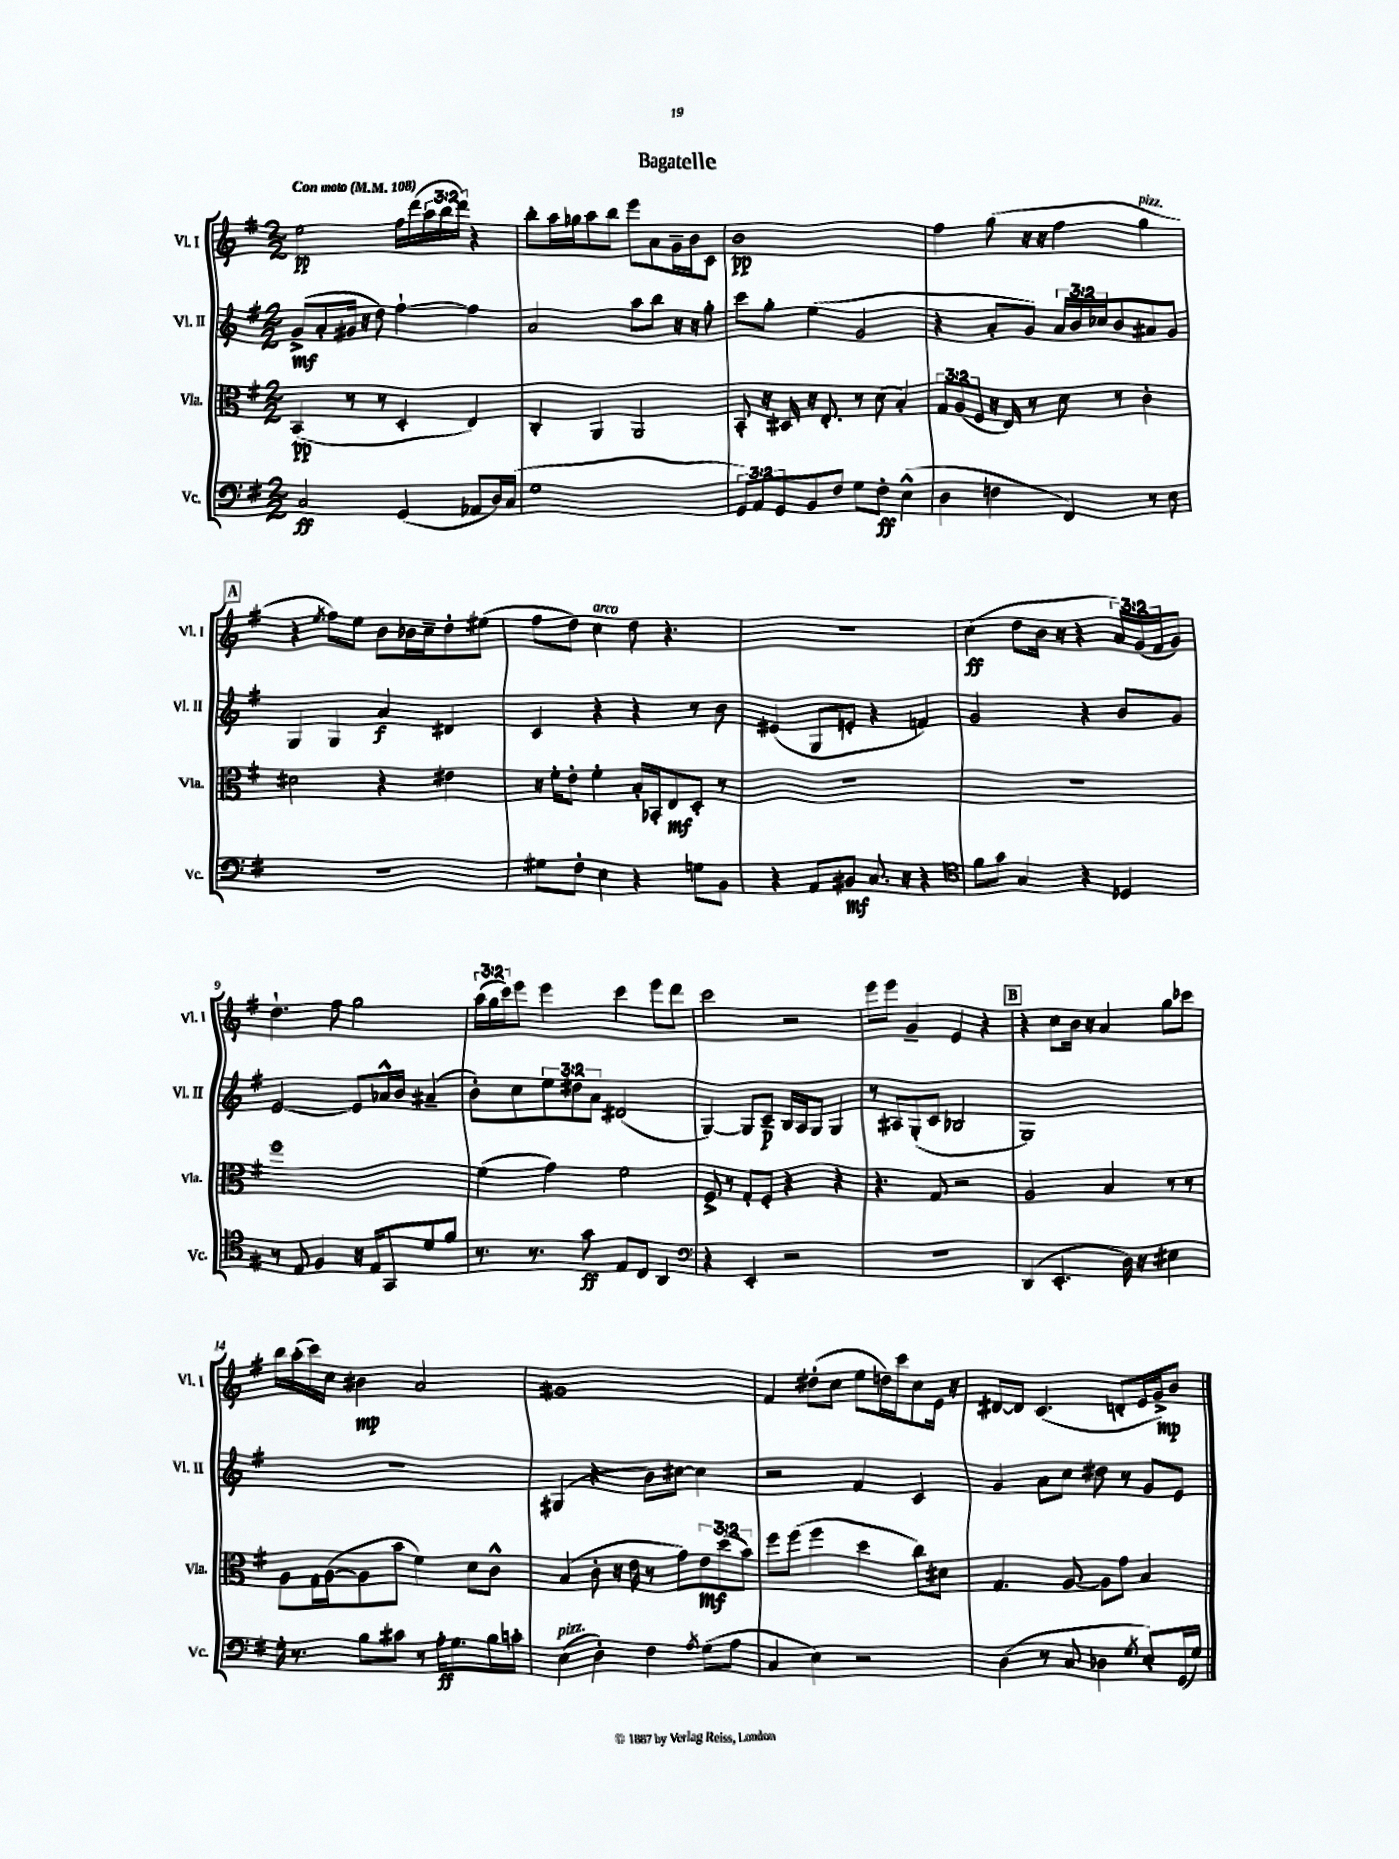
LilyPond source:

\header { title = "Bagatelle" }
<<
\new StaffGroup <<
\new Staff = "s0" \with { instrumentName = "Vl. I" shortInstrumentName = "Vl. I" } {
    \clef treble \key g \major \numericTimeSignature \time 2/2 \override Staff.TupletNumber.text = #tuplet-number::calc-fraction-text \tempo "Con moto" 4 = 108
    e''2\pp fis''16 d'''16( \tuplet 3/2 { a''16 b''16 d'''16) } r4 |
    b''8-. a''16 ges''16 a''8 b''8 e'''8 a'8 g'16-- b'16 c'8 |
    b'1\pp |
    fis''4 g''8( r16 r16 fis''4 g''4^\markup { \italic "pizz." } |
    \mark \markup { \box "A" } r4 \acciaccatura { e''8 } fis''8) e''8 b'8 bes'16 c''16-- d''8-. eis''8( |
    fis''8 d''8) c''4^\markup { \italic "arco" } d''8 r4. |
    r1 |
    c''4\ff( d''8 b'16 r16 r4 \tuplet 3/2 { a'16) g'16( fis'16 } g'8) |
    d''4.-! fis''8 g''2 |
    \tuplet 3/2 { a''16( g''16 c'''16) } e'''8 e'''4 c'''4 e'''8 d'''8 |
    c'''2 r2 |
    e'''8 e'''8 g'4-- e'4 r4 |
    \mark \markup { \box "B" } r4 c''8 b'16 r16 a'4 g''8 ces'''8 |
    b''16 a''16-.( c'''16) c''16 bis'4\mp a'2 |
    gis'1 |
    fis'4 dis''8-.( c''8 e''8 d''16) c'''16 c''8 e'16 r16 |
    dis'8~ dis'8 c'4.( d'8-. e'16 g'16->\mp) b'8 \bar "|." |
}
\new Staff = "s1" \with { instrumentName = "Vl. II" shortInstrumentName = "Vl. II" } {
    \clef treble \key g \major \numericTimeSignature \time 2/2 \override Staff.TupletNumber.text = #tuplet-number::calc-fraction-text
    g'8->\mf( a'8-. gis'16 r16 d''8) fis''4~-! fis''4 |
    a'2 a''8 b''8 r16 r16 g''8-. |
    c'''8 g''8-. e''4( g'2 |
    r4 a'8-. g'8) \tuplet 3/2 { a'16 b'16 ces''16 } b'8 ais'8 g'8 |
    \mark \markup { \box "A" } g4 g4 a'4\f dis'4 |
    c'4 r4 r4 r8 b'8 |
    eis'4( g8 e'8-. r4 f'4) |
    g'2 r4 b'8 g'8 |
    e'2~ e'8 aes'16-^ b'16 ais'4--( |
    b'8-.) c''8 \tuplet 3/2 { e''8 dis''8 a'8 } dis'2( |
    g4~) g8 c'8--\p b16 a16 g8 g4 |
    r8 ais8 g8-.( c'8 bes2 |
    \mark \markup { \box "B" } g1) |
    r1 |
    gis4( r4 b'8) cis''8~ cis''4 |
    r2 fis'4 c'4 |
    g'4 a'8 c''8 dis''8 r8 g'8 e'8 \bar "|." |
}
\new Staff = "s2" \with { instrumentName = "Vla." shortInstrumentName = "Vla." } {
    \clef alto \key g \major \numericTimeSignature \time 2/2 \override Staff.TupletNumber.text = #tuplet-number::calc-fraction-text
    b,4\pp( r8 r8 d4-. e4) |
    c4-. a,4 a,2 |
    b,8-. r16 dis16 r16 e8.-. r8 d'8( b4-.) |
    \tuplet 3/2 { g8 a8( fis8 } r16 e16) r8 d'8 r8 c'4-. |
    \mark \markup { \box "A" } dis'2 r4 eis'4 |
    r16 fis'16-. e'8-. fis'4-. b16-. bes,16-. e8\mf d8-. r8 |
    R1 |
    R1 |
    fis''1 |
    fis'4( g'4) fis'2 |
    fis8-> r8 g8-. fis8-. r4 r4 |
    r4. g8 r2 |
    \mark \markup { \box "B" } a2 b4 r8 r8 |
    a8 g16 a16~( a8 b'8 fis'4) d'8 c'8-^ |
    b4( c'8-. r16 e'16 r8 g'8) \tuplet 3/2 { e'8\mf d''8( b'8) } |
    fis''8 fis''8( fis''4 d''4 c''8) dis'8 |
    g4. a8~ a8 g'8 b4 \bar "|." |
}
\new Staff = "s3" \with { instrumentName = "Vc." shortInstrumentName = "Vc." } {
    \clef bass \key g \major \numericTimeSignature \time 2/2 \override Staff.TupletNumber.text = #tuplet-number::calc-fraction-text
    c2\ff g,4( aes,8 d16) c16( |
    g1 |
    \tuplet 3/2 { g,8) a,8 g,8 } b,8 fis8 g8 fis8-.\ff e4-^( |
    d4 f4 fis,4) r8 e8 |
    \mark \markup { \box "A" } R1 |
    gis8 fis8-. e4 r4 g8 b,8 |
    r4 a,8 bis,8\mf c8. r16 r4 |
    \clef tenor fis'8 g'8 g4 r4 des4 |
    r8 e8 fis4 r16 e16 g,8 d'8 fis'8 |
    r8. r8. g'8\ff e8 c8 a,4 |
    \clef bass r4 e,4-. r2 |
    R1 |
    \mark \markup { \box "B" } d,4( e,4.-. d16) r16 eis4 |
    g16-. r8. b8 cis'8 r8 a16-.\ff g8. b16 c'16-. |
    e4^\markup { \italic "pizz." }( d4-.) fis4 \acciaccatura { a8 } g8( a8 |
    c4 e4) r2 |
    d4( r8 c8 des4 \acciaccatura { g8 } e8-.) g,16( g16) \bar "|." |
}
>>
>>
